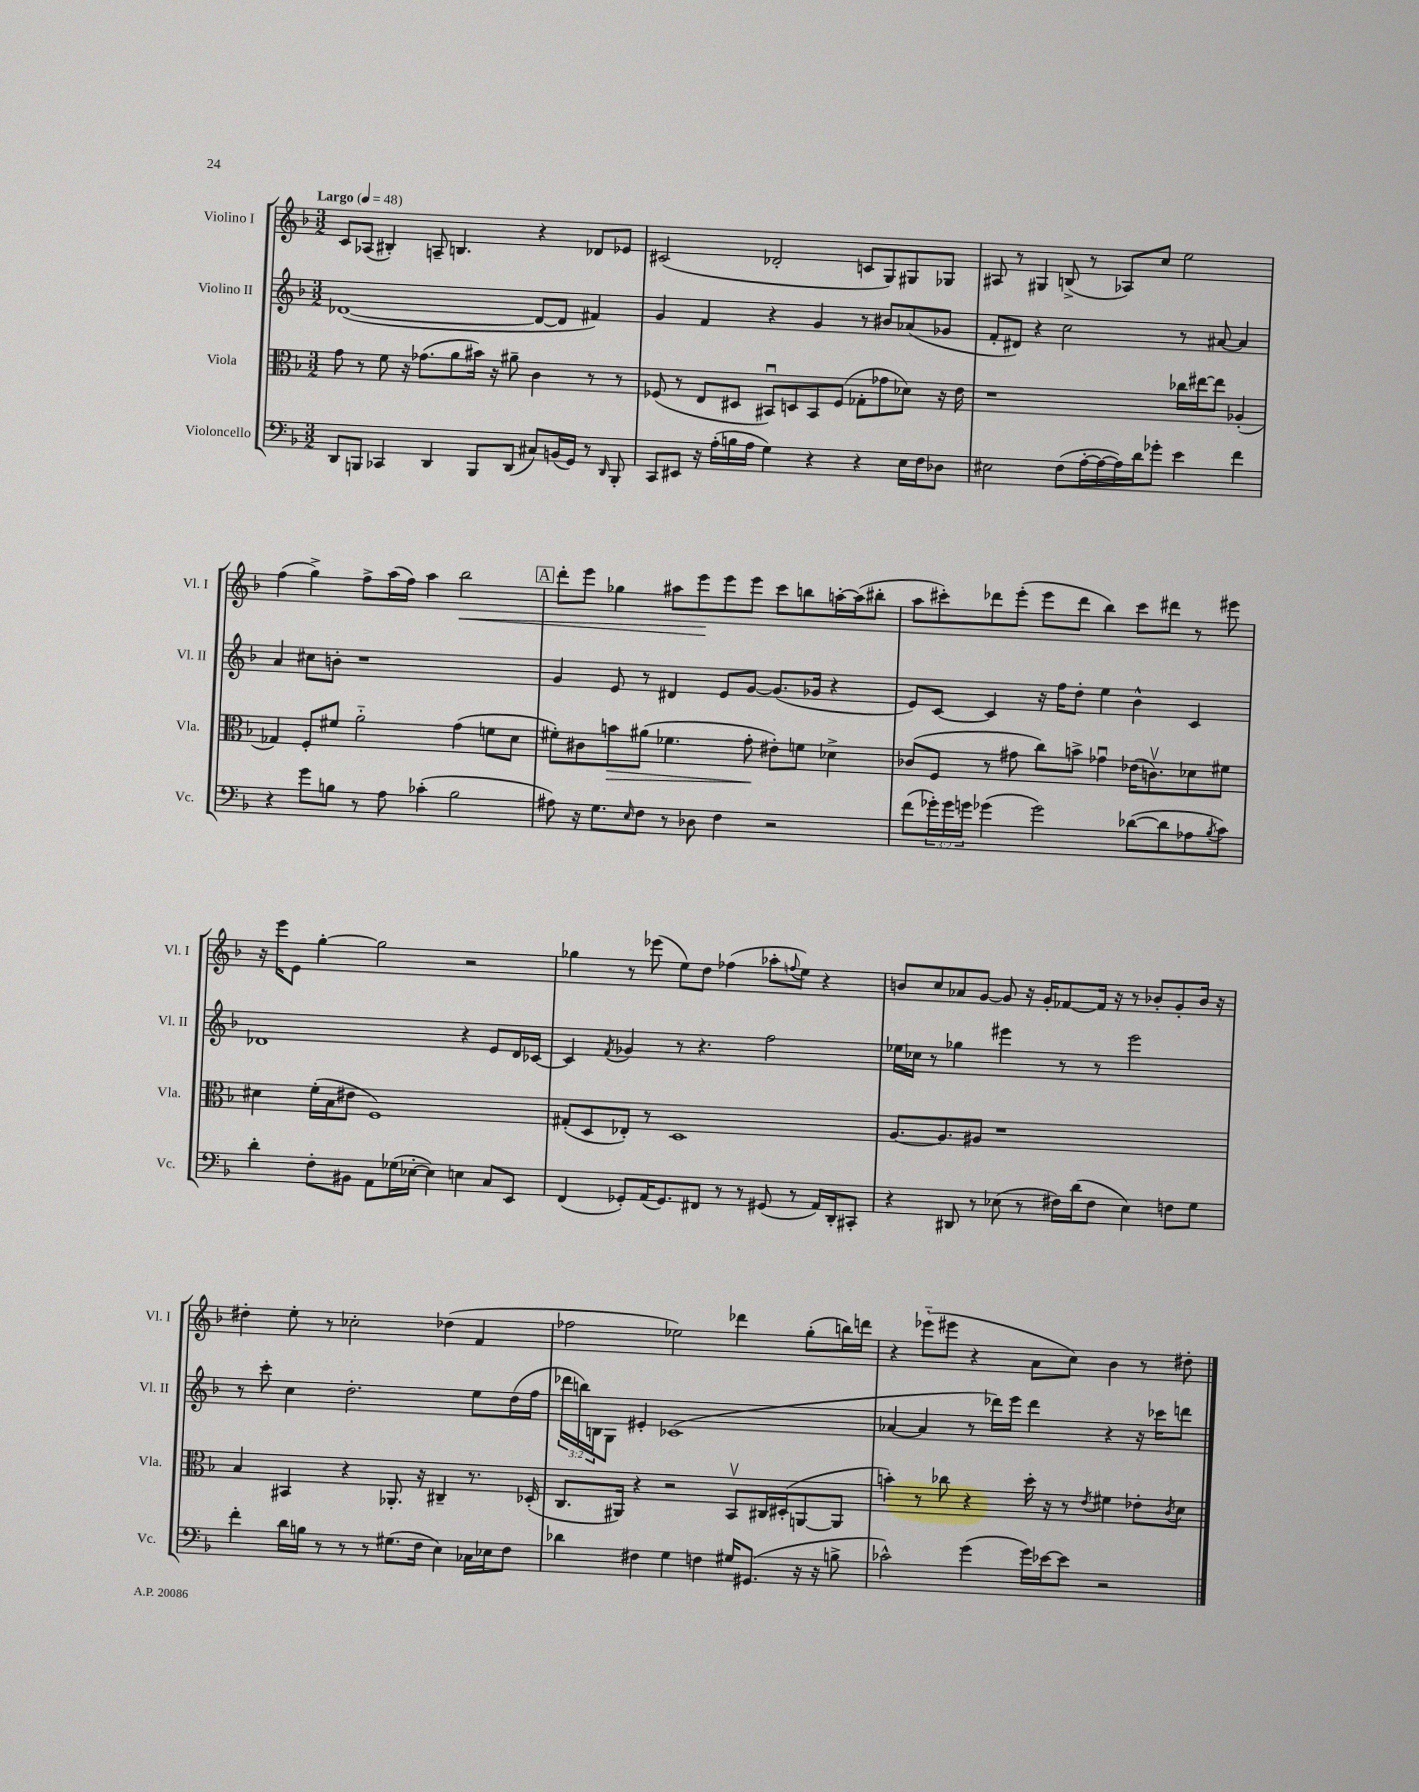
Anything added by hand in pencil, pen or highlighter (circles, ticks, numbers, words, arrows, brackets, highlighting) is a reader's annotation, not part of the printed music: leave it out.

**kern	**kern	**kern	**kern
*staff4	*staff3	*staff2	*staff1
*clefF4	*clefC3	*clefG2	*clefG2
*k[b-]	*k[b-]	*k[b-]	*k[b-]
*M3/2	*M3/2	*M3/2	*M3/2
*MM48	*MM48	*MM48	*MM48
8DD	8g	([1d-	8c
8BBB	8r	.	(8A-
4CC-	8f	.	4B#')
.	16r	.	.
.	(8.g-	.	.
4DD	.	.	8A~
.	8a	.	4.B
8BBB	16b#)	.	.
.	16r	.	.
(8DD	8a#~	.	.
8C#)	4c	8d-_	4r
(16BB	.	8d-]	.
16GG)	.	.	.
8r	8r	4f#)	8d-
16qqDD	.	.	.
8BBB'	8r	.	8e-
=	=	=	=
8CC	(8F-	4g	(2c#
8EE#	8r	.	.
16r	8E	4f	.
(16A'	.	.	.
16B	8D#	.	.
16A	.	.	.
4G)	8BB#u)	4r	2d-'
.	8D	.	.
4r	8BB#	4g	.
.	(8F-	.	.
4r	8G-'	8r	8c
.	8g-	8b#	8G)
16E	8d-)	(8a-	8G#
16F	.	.	.
8D-	16r	8g-	8G-
.	16e	.	.
=	=	=	=
2E#	1r	8f'	8A#
.	.	8d#)	8r
.	.	4r	4G#
(8F	.	2cc	(8B^
[16A'	.	.	8r
16A_	.	.	.
16A])	.	.	8A-)
16d	.	.	.
8g-'	.	.	8cc
4e	16cc-	8r	2ee
.	[16ee#	.	.
.	8ee#]	[8a#	.
4f	(4A-'	4a#]	.
=	=	=	=
4r	4G-)	4a	(4ff
8g	8F'	8cc#	4gg^)
8B	8f#	8b'	.
8r	2a'~	1r	8ff^
8A	.	.	(16aa
.	.	.	16ff)
(4c-'	.	.	4aa
2B	(4g	.	2bb-
.	8f	.	.
.	8d	.	.
=	=	=	=
8A#)	8f#')	4g	8ddd'
16r	8c#	.	8eee
8.G	.	.	.
.	8b	8e	4gg-
16qqE	.	.	.
8F	(8a#	8r	.
8r	4.f-	4d#	8aa#
8D-	.	.	8eee
4F	.	8e	8eee
.	8g'	[8g	8eee
2r	8e#')	(8.g]	8ccc
.	8f	.	8bb
.	.	16g-	.
.	4d-^	4r	[16aa'
.	.	.	(16aa]
.	.	.	8bb#'
=	=	=	=
(8f	(8c-	8e)	8aa
24g-')	8F	[8c	8ccc#')
24g-	.	.	.
24g	.	.	.
(4g-	8r	4c]	8ddd-
.	8g#	.	(8eee'
2g-)	8cc)	16r	8eee
.	.	16ff	.
.	8b^	8dd'	8ddd-
.	4g-u	4ee	4bb-)
([8d-	(16e-	4b-^^	8ccc#
.	8.cv)	.	.
8d-]	.	.	8ddd#
8A-	8d-	4c	8r
8qB-	.	.	.
8c)	8f#	.	8eee#
=	=	=	=
4d'	4d#	1d-	16r
.	.	.	16eee
.	.	.	8e
8F'	(16f'	.	[4gg'
.	16B-	.	.
8BB#	8e#	.	.
8AA	1F)	.	2gg]
(16G-	.	.	.
[16E-'	.	.	.
4E-])	.	.	.
4E	.	4r	2r
8C	.	8e	.
8EE	.	16d-	.
.	.	[16c-	.
=	=	=	=
(4FF	(8G#'	4c-]	4gg-
.	8D	.	.
.	.	8qf	.
8GG-')	8E-')	4g-	8r
(16AA	8r	.	(8eee-
8.GG-)	.	.	.
.	1D	8r	8ee)
8FF#	.	4.r	8dd
8r	.	.	(4ff-
8r	.	.	.
(8GG#	.	2ff	8aa-'
.	.	.	8qqff
8r	.	.	8ee)
16AA)	.	.	4r
16DD'	.	.	.
8CC#'	.	.	.
=	=	=	=
4r	[8.A	16ee-	8b
.	.	16cc-	.
.	.	8r	8cc
.	8.A]	.	.
8DD#	.	4gg-	8a-
8r	8A#	.	[8g
(8E-	1r	4eee#	8g]
8r	.	.	16r
.	.	.	16g'
16F#)	.	8r	[8f-
(16d	.	.	.
8F#	.	8r	16f-]
.	.	.	16r
4E-)	.	2eee#	8r
.	.	.	8b-'
8F	.	.	8g'
8G	.	.	16b-
.	.	.	16r
=	=	=	=
4f'	4B-	8r	4dd#'
.	.	8ccc'	.
16d	4BB#	4cc	8ee'
16B	.	.	.
8r	.	.	8r
8r	4r	2.dd'	2cc-'
8r	.	.	.
(8.G#	8.AA-'	.	.
16F	16r	.	.
4E)	4C#~	.	(4dd-
16C-	8.r	8ee	4f
16E-	.	.	.
8F	.	(16dd	.
.	(16D-'	16ff	.
=	=	=	=
4d-	8.C	24ddd-	2ff-
.	.	24bb)	.
.	.	24B	.
.	.	8G	.
.	16AA#)	.	.
4F#	4r	4e#'	.
4G	2r	(1c-	2ee-)
4F	.	.	.
16G#	8BB-v	.	4ddd-
(8.GG#	.	.	.
.	16C#	.	.
.	(16D#'	.	.
16r	[8AA	.	(8gg'
16r	.	.	.
8B^	8AA]	.	16bb)
.	.	.	16ddd
=	=	=	=
2c-^^)	4b')	[4a-	4r
.	8r	4a-]	(8eee-'~
.	8cc-	.	8eee#
(4g	4r	8r	4r
.	.	16ddd-)	.
.	.	16eee	.
16g)	16dd'	4ddd-	8a
[16e-	16r	.	.
8e-]	8r	.	8cc)
.	8qe	.	.
2r	4f#	4r	4b-
.	8e-'	16r	8r
.	.	16ccc-	.
.	8qc	.	.
.	8d	8ddd	8dd#'
==	==	==	==
*-	*-	*-	*-
